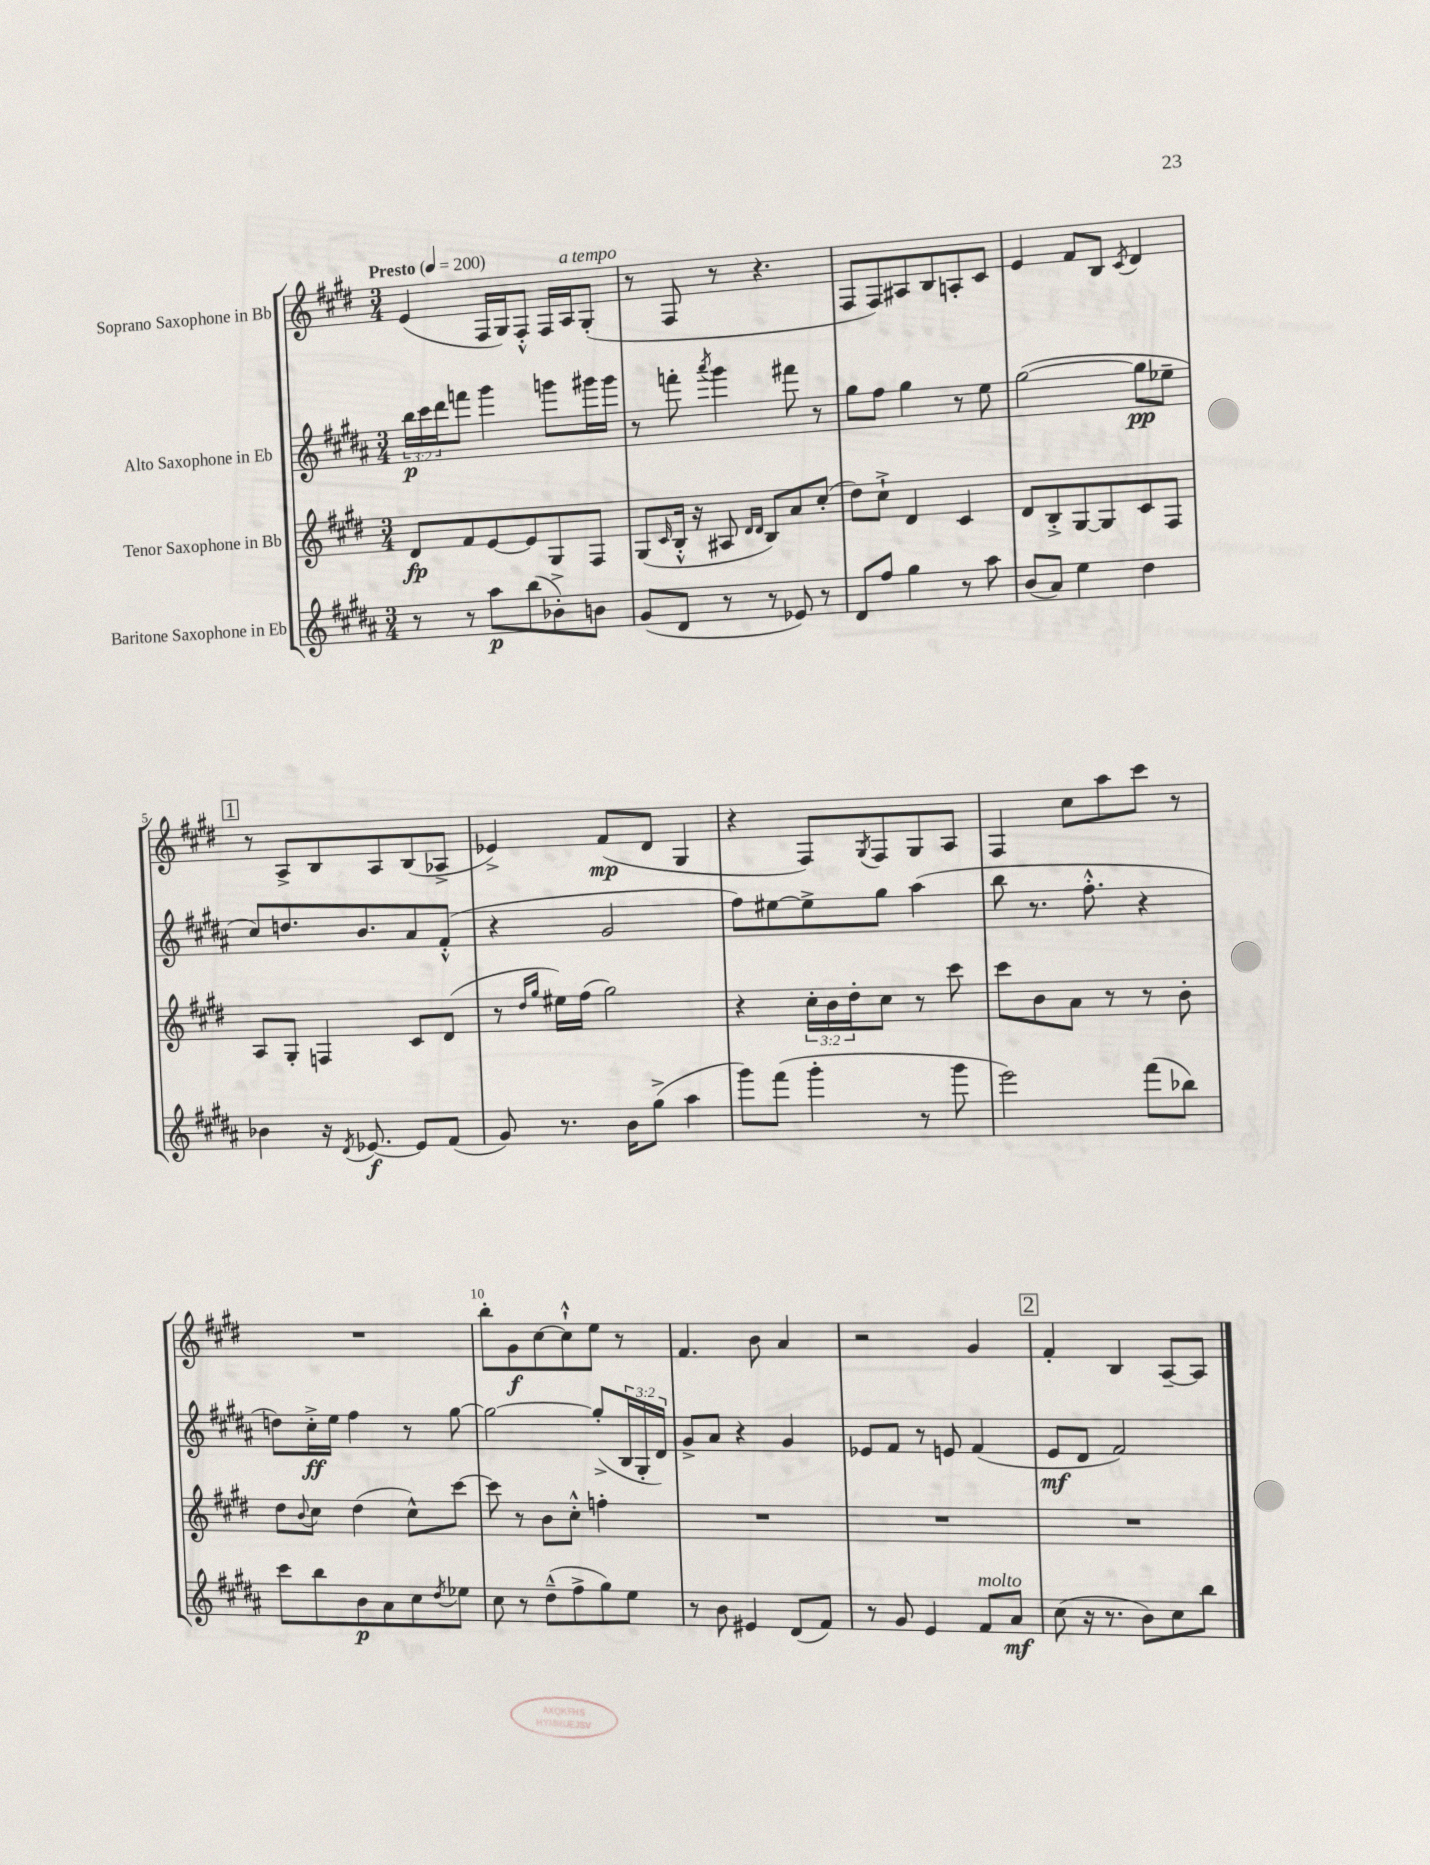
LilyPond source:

<<
\new StaffGroup <<
\new Staff = "s0" \with { instrumentName = "Soprano Saxophone in Bb" } {
    \clef treble \key e \major \numericTimeSignature \time 3/4 \tempo "Presto" 4 = 200
    e'4( fis16 gis16) fis8-.-^ fis16 a16^\markup { \italic "a tempo" } gis8-.( |
    r8 fis8 r8 r4. |
    fis8 fis8) ais8 b8 a8-. cis'8 |
    e'4 fis'8 b8 \acciaccatura { cis'8 } dis'4 |
    \mark \markup { \box "1" } r8 a8-> b8 a8 b8( aes8-> |
    ees'4->) fis'8\mp( dis'8 gis4 |
    r4 fis8) \acciaccatura { gis8 } fis8 gis8 a8 |
    fis4 cis''8 a''8 cis'''8 r8 |
    R2. |
    b''8-. gis'8\f cis''8~ cis''8-!-^ e''8 r8 |
    fis'4. b'8 a'4 |
    r2 gis'4 |
    \mark \markup { \box "2" } fis'4-. b4 a8~-- a8 \bar "|." |
}
\new Staff = "s1" \with { instrumentName = "Alto Saxophone in Eb" } {
    \clef treble \key b \major \numericTimeSignature \time 3/4 \override Staff.TupletNumber.text = #tuplet-number::calc-fraction-text
    \tuplet 3/2 { b''16\p cis'''16 dis'''16 } f'''8 gis'''4 g'''8 gis'''16 gis'''16 |
    r8 f'''8-. \acciaccatura { ais'''8 } gis'''4 fis'''8 r8 |
    gis''8 fis''8 gis''4 r8 e''8 |
    gis''2~( gis''8\pp ees''8-- |
    \mark \markup { \box "1" } cis''8) d''8. b'8. ais'8 fis'8-.-^( |
    r4 gis'2 |
    fis''8) eis''8~ eis''8-> gis''8 ais''4( |
    b''8 r8. fis''8.-.-^ r4 |
    d''8) cis''16-.->\ff e''16 fis''4 r8 gis''8~ |
    gis''2~ gis''8-.->( \tuplet 3/2 { b16 gis16-. dis'16) } |
    gis'8-> ais'8 r4 gis'4 |
    ees'8 fis'8 r8 e'8 fis'4( |
    \mark \markup { \box "2" } e'8\mf dis'8 fis'2) \bar "|." |
}
\new Staff = "s2" \with { instrumentName = "Tenor Saxophone in Bb" } {
    \clef treble \key e \major \numericTimeSignature \time 3/4 \override Staff.TupletNumber.text = #tuplet-number::calc-fraction-text
    dis'8\fp fis'8 e'8~ e'8 gis8 fis8 |
    gis8( \grace { cis'16 } b16-.-^ r16 ais8 \grace { dis'16 dis'16 } b8) a'8 cis''8-.( |
    dis''8) cis''8-!-> dis'4 cis'4 |
    dis'8 b8-.-> gis8~ gis8 cis'8 fis8 |
    \mark \markup { \box "1" } a8 gis8-. f4 cis'8 dis'8( |
    r8 \grace { dis''16 gis''16 } eis''16) fis''16( gis''2) |
    r4 \tuplet 3/2 { cis''16-. b'16 dis''16-. } cis''8 r8 cis'''8 |
    cis'''8 b'8 a'8 r8 r8 b'8-. |
    dis''8 \appoggiatura { b'8 } cis''8 dis''4( cis''8-^) cis'''8~ |
    cis'''8 r8 b'8 cis''8-.-^ f''4-. |
    R2. |
    R2. |
    \mark \markup { \box "2" } R2. \bar "|." |
}
\new Staff = "s3" \with { instrumentName = "Baritone Saxophone in Eb" } {
    \clef treble \key b \major \numericTimeSignature \time 3/4
    r8 r8 ais''8\p b''8( bes'8-.->) b'8 |
    gis'8( dis'8 r8 r8 ees'8) r8 |
    dis'8 fis''8 gis''4 r8 ais''8 |
    b'8( ais'8) e''4 dis''4 |
    \mark \markup { \box "1" } bes'4 r16 \acciaccatura { dis'8 } ees'8.~\f ees'8 fis'8( |
    gis'8) r8. b'16 gis''8->( ais''4 |
    gis'''8) fis'''8( gis'''4-. r8 gis'''8 |
    e'''2) fis'''8( bes''8) |
    cis'''8 b''8 b'8\p ais'8 cis''8 \acciaccatura { dis''8 } ees''8 |
    cis''8 r8 dis''8---^( fis''8-> gis''8) e''8 |
    r8 b'8 eis'4 dis'8( fis'8) |
    r8 gis'8 e'4 fis'8^\markup { \italic "molto" } ais'8\mf |
    \mark \markup { \box "2" } cis''8( r16 r8. b'8) cis''8 b''8 \bar "|." |
}
>>
>>
\layout { \context { \Score \override BarNumber.break-visibility = ##(#f #t #t) barNumberVisibility = #(every-nth-bar-number-visible 5) } }
